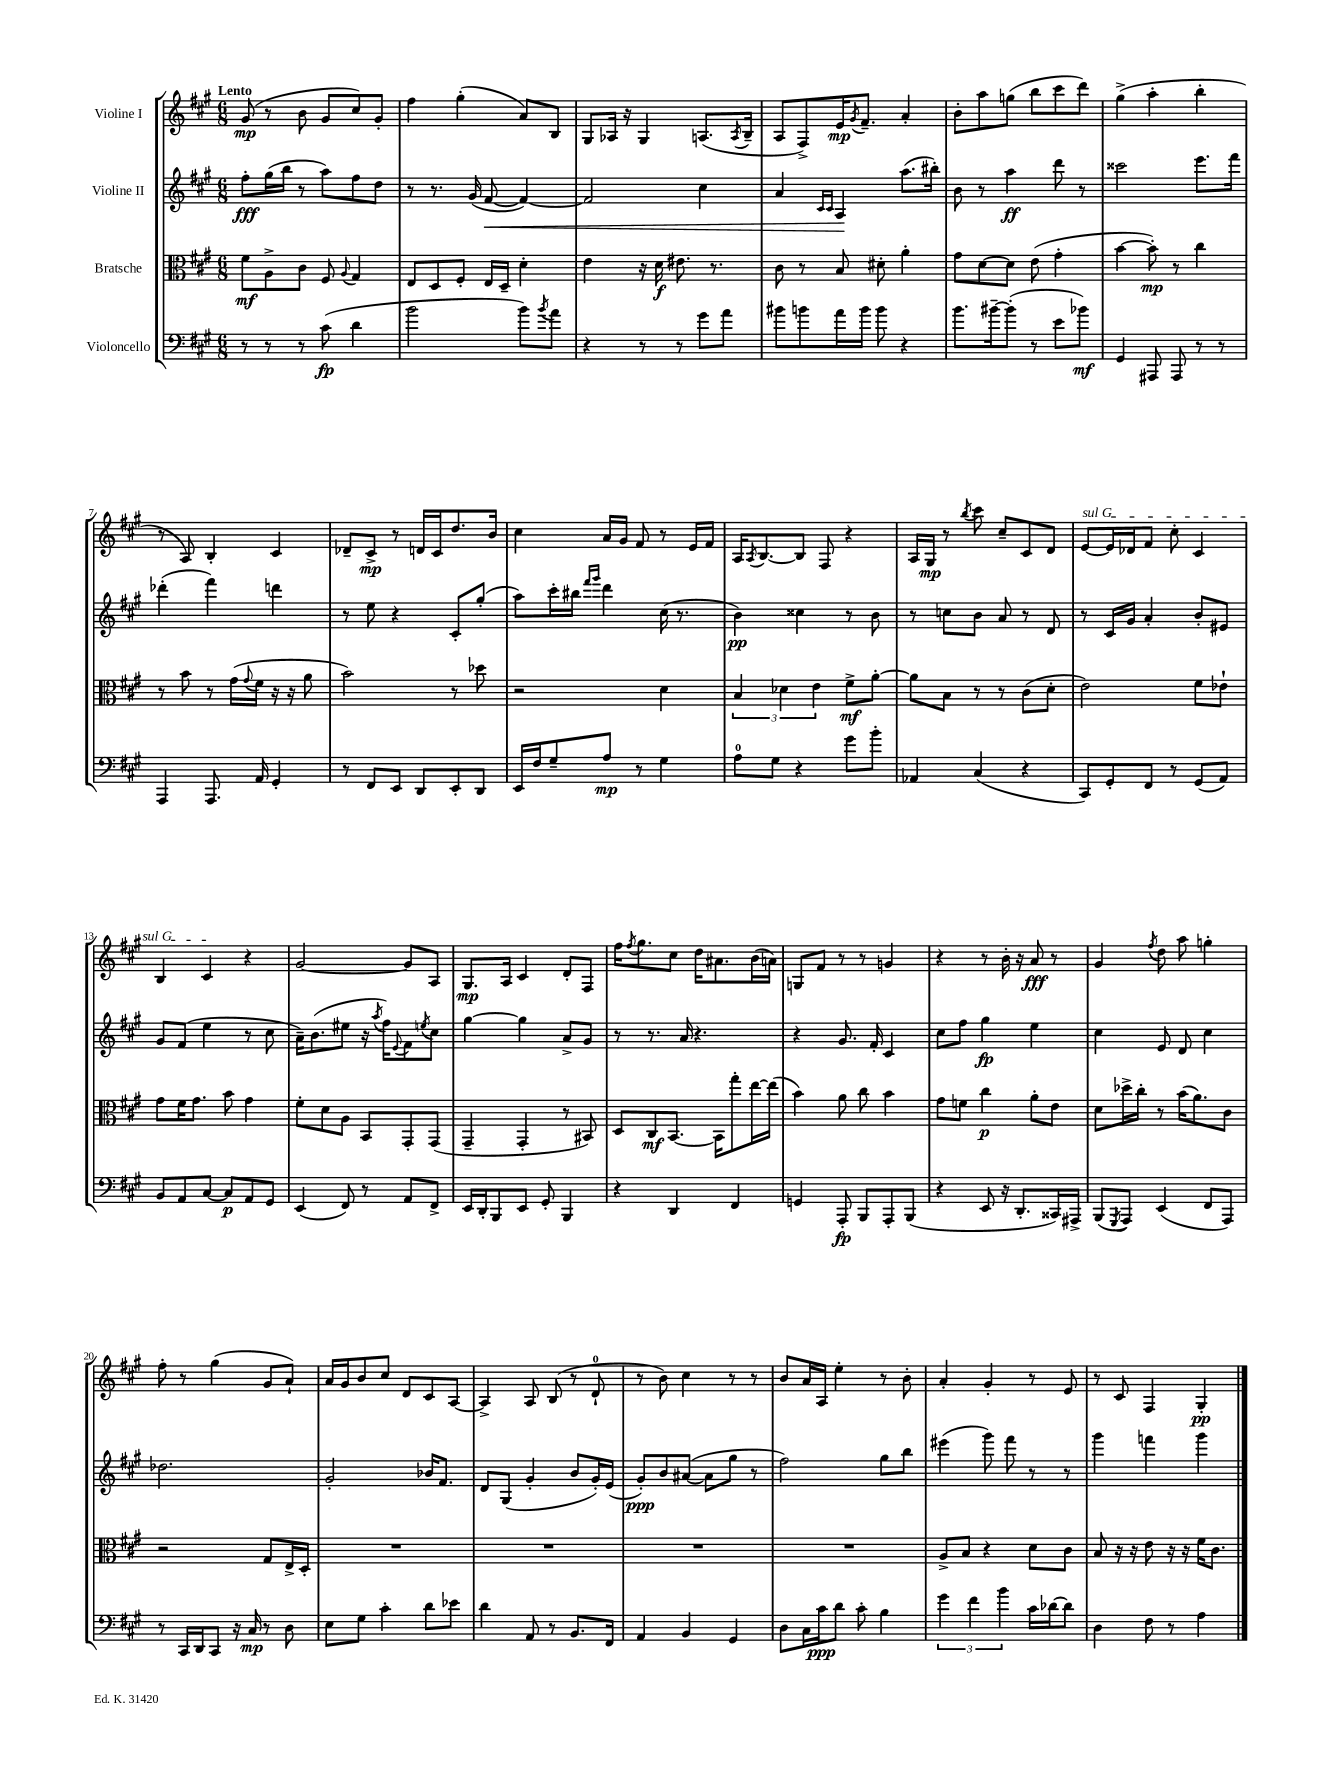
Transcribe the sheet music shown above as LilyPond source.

<<
\new StaffGroup <<
\new Staff = "s0" \with { instrumentName = "Violine I" } {
    \clef treble \key a \major \numericTimeSignature \time 6/8 \tempo "Lento"
    gis'8\mp( r8 b'8 gis'8 cis''8) gis'8-. |
    fis''4 gis''4-.( a'8) b8 |
    gis8 aes16 r16 gis4 a8.( \acciaccatura { a8 } b16-- |
    a8 fis8->) e'16\mp \acciaccatura { gis'8 } fis'8.-- a'4-. |
    b'8-. a''8 g''8( b''8 cis'''8 d'''8) |
    gis''4->( a''4-. b''4-. |
    r8 a8) b4-. cis'4 |
    des'8-- cis'8->\mp r8 d'16 cis'16 d''8. b'16 |
    cis''4 a'16 gis'16 fis'8 r8 e'16 fis'16 |
    a16 \acciaccatura { a8 } b8.~ b8 fis8 r4 |
    a16 gis16\mp r8 \acciaccatura { b''8 } cis'''8 cis''8-- cis'8 d'8 |
    \once \override TextSpanner.bound-details.left.text = \markup { \italic "sul G" } e'8~\startTextSpan e'16 des'16 fis'8 cis''8-. cis'4 |
    b4 cis'4\stopTextSpan r4 |
    gis'2~ gis'8 a8 |
    gis8.\mp a16 cis'4 d'8-. fis8 |
    fis''16 \acciaccatura { fis''8 } gis''8. cis''8 d''16 ais'8. b'16( a'16) |
    g8 fis'8 r8 r8 g'4 |
    r4 r8 b'16-. r16 a'8\fff r8 |
    gis'4 \acciaccatura { fis''8 } d''8 a''8 g''4-. |
    fis''8-. r8 gis''4( gis'8 a'8-!) |
    a'16 gis'16 b'8 cis''8 d'8 cis'8 a8~ |
    a4-> a8 b8( r8 d'8-0-! |
    r8 b'8) cis''4 r8 r8 |
    b'8 a'16 a16 e''4-. r8 b'8-. |
    a'4-. gis'4-. r8 e'8 |
    r8 cis'8 fis4 gis4-.\pp \bar "|." |
}
\new Staff = "s1" \with { instrumentName = "Violine II" } {
    \clef treble \key a \major \numericTimeSignature \time 6/8
    fis''8-.\fff gis''16( b''16 r8 a''8) fis''8 d''8 |
    r8 r8. gis'16( fis'8~\< fis'4~) |
    fis'2 cis''4 |
    a'4 \grace { cis'16 cis'16 } a4\! a''8.( bis''16-.) |
    b'8 r8 a''4\ff d'''8 r8 |
    cisis'''2 e'''8. fis'''16 |
    des'''4-.( fis'''4) d'''4 |
    r8 e''8 r4 cis'8-. gis''8-.( |
    a''8) cis'''16-. bis''16 \grace { fis'''16 gis'''16 } d'''4 cis''16( r8. |
    b'4\pp) cisis''4 r8 b'8 |
    r8 c''8 b'8 a'8 r8 d'8 |
    r8 cis'16 gis'16 a'4-. b'8-. eis'8 |
    gis'8 fis'8( e''4 r8 cis''8 |
    a'16--) b'8.( eis''8 r16 \acciaccatura { a''8 } fis''16) \appoggiatura { e'8 } fis'8 \acciaccatura { e''8 } cis''8 |
    gis''4~ gis''4 a'8-> gis'8 |
    r8 r8. a'16 r4. |
    r4 gis'8. fis'16-. cis'4 |
    cis''8 fis''8 gis''4\fp e''4 |
    cis''4 e'8 d'8 cis''4 |
    des''2. |
    gis'2-. bes'16 fis'8. |
    d'8 gis8( gis'4-. b'8 gis'16-.) e'16( |
    gis'8-.\ppp) b'8 ais'8~( ais'8 gis''8 r8 |
    fis''2) gis''8 b''8 |
    eis'''4( gis'''8) fis'''8 r8 r8 |
    gis'''4 f'''4 gis'''4 \bar "|." |
}
\new Staff = "s2" \with { instrumentName = "Bratsche" } {
    \clef alto \key a \major \numericTimeSignature \time 6/8
    fis'8\mf a8-> cis'8 fis8 \appoggiatura { a8 } gis4 |
    e8 d8 fis8-. e16 d16-- d'4-. |
    e'4 r16 d'16\f eis'8. r8. |
    cis'8 r8 b8 dis'8-. a'4-. |
    gis'8 d'8~ d'8 e'8( gis'4-. |
    b'4~ b'8-.\mp) r8 cis''4 |
    r8 b'8 r8 gis'16( \appoggiatura { gis'8 } fis'16 r16 r16 a'8 |
    b'2) r8 des''8 |
    r2 d'4 |
    \tuplet 3/2 { b4 des'4 e'4 } fis'8->\mf a'8~-. |
    a'8 b8 r8 r8 cis'8( d'8-. |
    e'2) fis'8 ees'8-! |
    gis'8 fis'16 gis'8. b'8 gis'4 |
    fis'8-. d'8 a8 b,8 gis,8-. gis,8( |
    gis,4-- gis,4-. r8 bis,8) |
    d8 cis8\mf b,8.~ b,16 gis''8-. e''16~ e''16( |
    b'4) a'8 cis''8 b'4 |
    gis'8 f'8 cis''4\p a'8-. e'8 |
    d'8 des''16-> cis''16-. r8 b'16( a'8.) cis'8 |
    r2 gis8 e16-> d16-. |
    R2. |
    R2. |
    R2. |
    R2. |
    a8-> b8 r4 d'8 cis'8 |
    b8 r16 r16 e'8 r16 r16 fis'16 cis'8. \bar "|." |
}
\new Staff = "s3" \with { instrumentName = "Violoncello" } {
    \clef bass \key a \major \numericTimeSignature \time 6/8
    r8 r8 r8 cis'8\fp( d'4 |
    b'2 b'8) \acciaccatura { b'8 } a'8 |
    r4 r8 r8 gis'8 a'8 |
    bis'8 b'8 a'16 b'16 b'8 r4 |
    b'8. bis'16~-- bis'8-.( r8 e'8 bes'8\mf) |
    gis,4 ais,,8 ais,,8 r8 r8 |
    a,,4 a,,8. a,16 gis,4-. |
    r8 fis,8 e,8 d,8 e,8-. d,8 |
    e,16 fis16 gis8-- a8\mp r8 gis4 |
    a8-0 gis8 r4 gis'8 b'8-. |
    aes,4 cis4( r4 |
    cis,8) gis,8-. fis,8 r8 gis,8( a,8) |
    b,8 a,8 cis8~ cis8\p a,8 gis,8 |
    e,4( fis,8) r8 a,8 fis,8-> |
    e,16 d,16-. b,,8 e,8 gis,8-. b,,4 |
    r4 d,4 fis,4 |
    g,4 a,,8-.\fp b,,8 a,,8-. b,,8( |
    r4 e,8 r16 d,8.-. cisis,16) ais,,16-> |
    b,,8( \acciaccatura { gis,,8 } a,,8) e,4( fis,8 a,,8) |
    r8 cis,16 d,16 cis,8 r16 cis16\mp r8 d8 |
    e8 gis8 cis'4-. d'8 ees'8 |
    d'4 a,8 r8 b,8. fis,16 |
    a,4 b,4 gis,4 |
    d8 cis16 cis'16\ppp d'8 cis'8-. b4 |
    \tuplet 3/2 { gis'4 fis'4 b'4 } cis'16 des'16~ des'8 |
    d4 fis8 r8 a4 \bar "|." |
}
>>
>>
